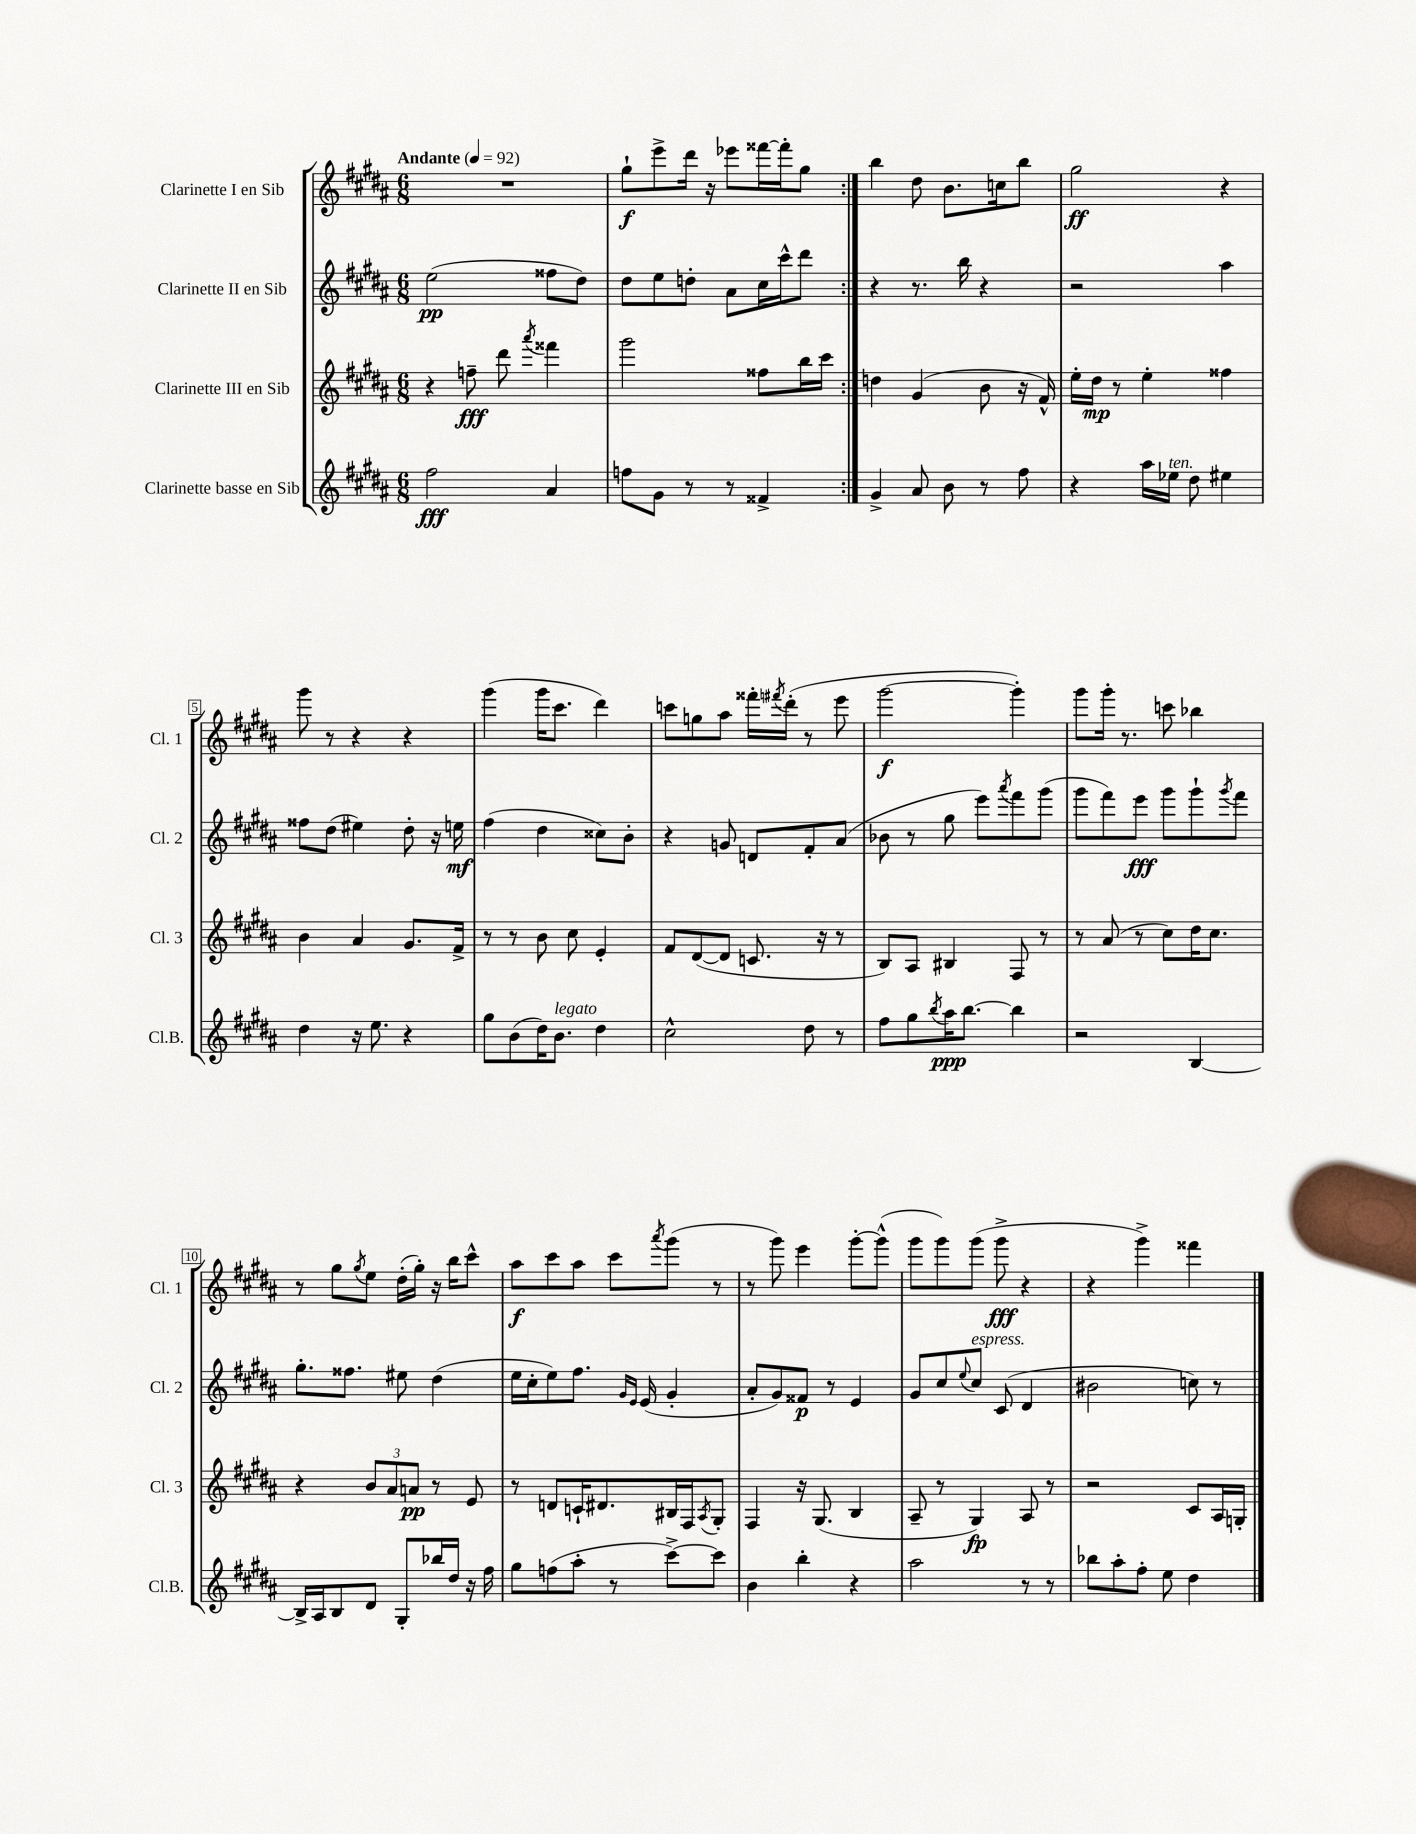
<<
\new StaffGroup <<
\new Staff = "s0" \with { instrumentName = "Clarinette I en Sib" shortInstrumentName = "Cl. 1" } {
    \clef treble \key b \major \numericTimeSignature \time 6/8 \tempo "Andante" 4 = 92
    \repeat volta 2 { R2. |
    gis''8-!\f e'''8-> dis'''16 r16 ees'''8 fisis'''16~ fisis'''16-. gis''8 | }
    b''4 dis''8 b'8. c''16 b''8 |
    gis''2\ff r4 |
    gis'''8 r8 r4 r4 |
    gis'''4( gis'''16 cis'''8. dis'''4) |
    c'''8 g''8 ais''8 fisis'''16-. \acciaccatura { fis'''8 } dis'''16-.( r8 e'''8 |
    gis'''2~\f gis'''4-.) |
    gis'''8 gis'''16-. r8. c'''8 bes''4 |
    r8 gis''8 \acciaccatura { gis''8 } e''8 dis''16-.( gis''16-.) r16 b''16 cis'''8-^ |
    ais''8\f cis'''8 ais''8 cis'''8 \acciaccatura { ais'''8 } gis'''8( r8 |
    r8 gis'''8) e'''4 gis'''8~-. gis'''8-^( |
    gis'''8 gis'''8) gis'''8( gis'''8->\fff r4 |
    r4 gis'''4->) fisis'''4 \bar "|." |
}
\new Staff = "s1" \with { instrumentName = "Clarinette II en Sib" shortInstrumentName = "Cl. 2" } {
    \clef treble \key b \major \numericTimeSignature \time 6/8
    \repeat volta 2 { e''2\pp( fisis''8 dis''8) |
    dis''8 e''8 d''8-. ais'8 cis''16 cis'''16-^ dis'''8 | }
    r4 r8. b''16 r4 |
    r2 ais''4 |
    fisis''8 dis''8( eis''4) dis''8-. r16 e''16\mf |
    fis''4( dis''4 cisis''8) b'8-. |
    r4 g'8 d'8 fis'8-. ais'8( |
    bes'8 r8 gis''8 e'''8) \acciaccatura { ais'''8 } fis'''8 gis'''8( |
    gis'''8 fis'''8) e'''8\fff gis'''8 gis'''8-! \acciaccatura { gis'''8 } fis'''8 |
    gis''8.-. fisis''8. eis''8 dis''4( |
    e''16 cis''16-. e''8) fis''8. \grace { gis'16 e'16 } e'16( gis'4-. |
    ais'8-. gis'8) fisis'8\p r8 e'4 |
    gis'8 cis''8 \appoggiatura { e''8 } cis''8^\markup { \italic "espress." } cis'8( dis'4 |
    bis'2 c''8) r8 \bar "|." |
}
\new Staff = "s2" \with { instrumentName = "Clarinette III en Sib" shortInstrumentName = "Cl. 3" } {
    \clef treble \key b \major \numericTimeSignature \time 6/8
    \repeat volta 2 { r4 f''8--\fff dis'''8 \acciaccatura { ais'''8 } fisis'''4 |
    gis'''2 fisis''8 b''16 cis'''16 | }
    d''4 gis'4( b'8 r16 fis'16-^) |
    e''16-. dis''16\mp r8 e''4-. fisis''4 |
    b'4 ais'4 gis'8. fis'16-> |
    r8 r8 b'8 cis''8 e'4-. |
    fis'8 dis'8~( dis'8 c'8. r16 r8 |
    b8) ais8 bis4 fis8 r8 |
    r8 ais'8( r8 cis''8) dis''16 cis''8. |
    r4 \tuplet 3/2 { b'8 ais'8 a'8\pp } r8 e'8 |
    r8 d'8 c'16-! dis'8. bis16 fis16 \acciaccatura { ais8 } gis8-. |
    fis4 r16 gis8.( b4 |
    ais8-- r8 gis4\fp) ais8 r8 |
    r2 cis'8 ais16 g16-. \bar "|." |
}
\new Staff = "s3" \with { instrumentName = "Clarinette basse en Sib" shortInstrumentName = "Cl.B." } {
    \clef treble \key b \major \numericTimeSignature \time 6/8
    \repeat volta 2 { fis''2\fff ais'4 |
    f''8 gis'8 r8 r8 fisis'4-> | }
    gis'4-> ais'8 b'8 r8 fis''8 |
    r4 ais''16 ees''16^\markup { \italic "ten." } dis''8 eis''4 |
    dis''4 r16 e''8. r4 |
    gis''8 b'8( dis''16) b'8.^\markup { \italic "legato" } dis''4 |
    cis''2-^ dis''8 r8 |
    fis''8 gis''8 \acciaccatura { b''8 } ais''16\ppp b''8.~ b''4 |
    r2 b4~ |
    b16-> ais16 b8 dis'8 gis8-. bes''16 dis''16 r16 fis''16 |
    gis''8 f''8( ais''8-. r8 cis'''8~->) cis'''8 |
    b'4 b''4-. r4 |
    ais''2 r8 r8 |
    bes''8 ais''8-. fis''8-. e''8 dis''4 \bar "|." |
}
>>
>>
\layout { \context { \Score \override BarNumber.stencil = #(make-stencil-boxer 0.1 0.3 ly:text-interface::print) } }
